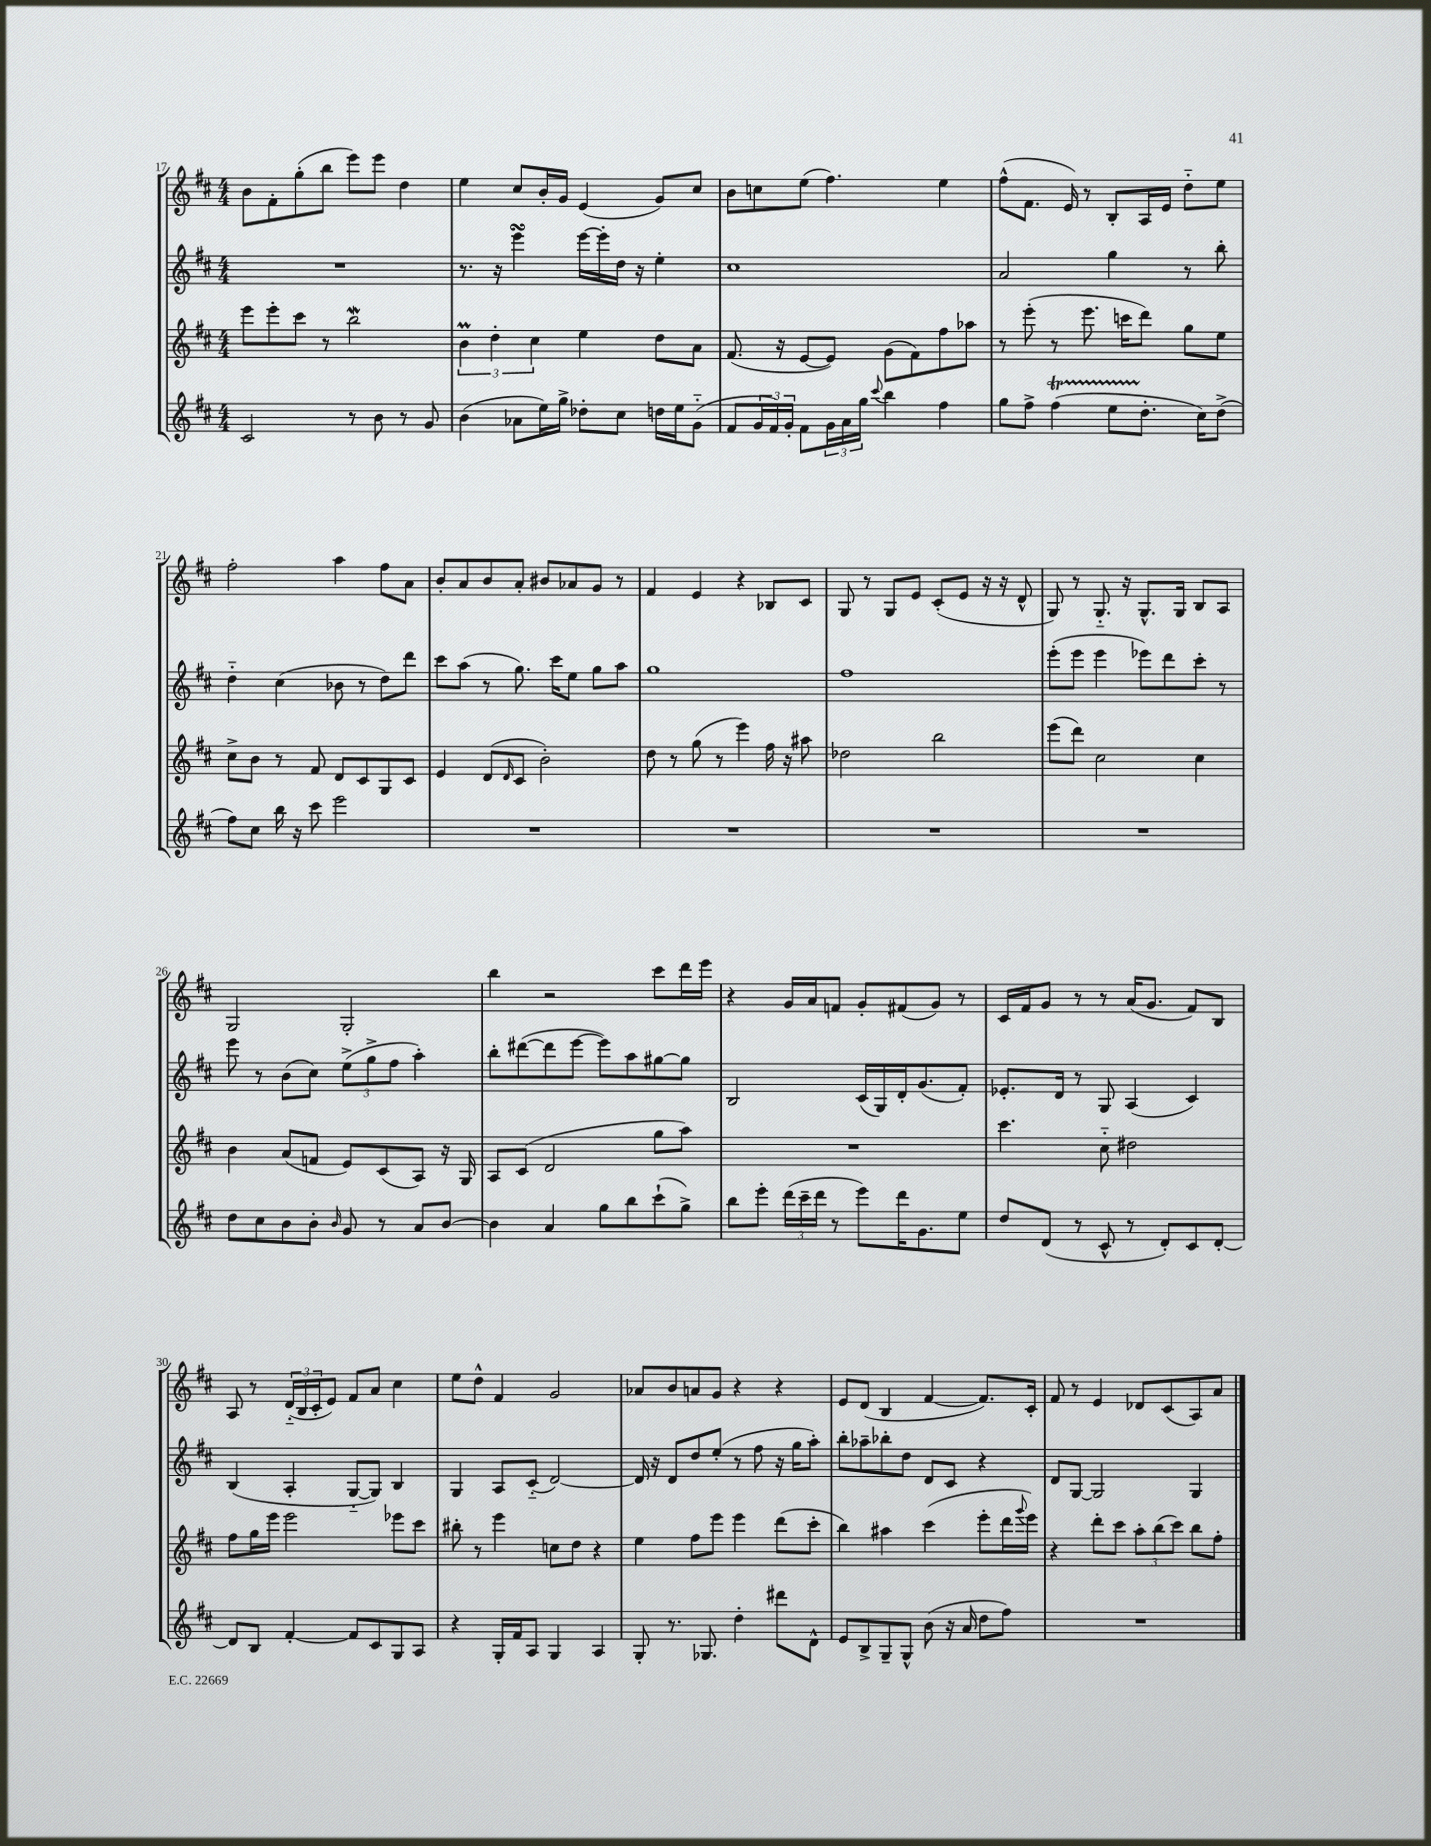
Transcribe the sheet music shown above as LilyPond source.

<<
\new StaffGroup <<
\new Staff = "s0" {
    \clef treble \key d \major \numericTimeSignature \time 4/4
    b'8 fis'8-. g''8-.( b''8 e'''8) e'''8 d''4 |
    e''4 cis''8 b'16-. g'16 e'4( g'8) cis''8 |
    b'8 c''8 e''8( fis''4.) e''4 |
    fis''8-^( fis'8. e'16) r8 b8-. a16 e'16 d''8-_ e''8 |
    fis''2-. a''4 fis''8 a'8 |
    b'8-. a'8 b'8 a'8-. bis'8 aes'8 g'8 r8 |
    fis'4 e'4 r4 bes8 cis'8 |
    g8 r8 g8 e'8 cis'8-.( e'8 r16 r16 d'8-^ |
    g8) r8 g8.-_ r16 g8.-^ g16 b8 a8 |
    g2 g2-. |
    b''4 r2 cis'''8 d'''16 e'''16 |
    r4 g'16 a'16 f'8 g'8-. fis'8( g'8) r8 |
    cis'16 fis'16 g'8 r8 r8 a'16( g'8. fis'8) b8 |
    a8 r8 \tuplet 3/2 { d'16-_( b16 cis'16-. } e'8) fis'8 a'8 cis''4 |
    e''8 d''8-^ fis'4 g'2 |
    aes'8 b'8 a'8 g'8 r4 r4 |
    e'8 d'8( b4 fis'4~ fis'8.) cis'16-. |
    fis'8 r8 e'4 des'8 cis'8( a8) a'8 \bar "|." |
}
\new Staff = "s1" {
    \clef treble \key d \major \numericTimeSignature \time 4/4
    R1 |
    r8. r16 e'''4\turn e'''16~ e'''16-. d''16 r16 e''4-. |
    cis''1 |
    a'2 g''4 r8 b''8-. |
    d''4-_ cis''4( bes'8 r8 d''8) d'''8 |
    cis'''8 a''8( r8 g''8.) cis'''16 e''8 g''8 a''8 |
    g''1 |
    fis''1 |
    e'''8-.( e'''8 e'''4 ees'''8) d'''8 cis'''8-. r8 |
    e'''8 r8 b'8( cis''8) \tuplet 3/2 { e''8->( g''8-> fis''8 } a''4-.) |
    b''8-. dis'''8~( dis'''8 e'''8~ e'''8) a''8 gis''8~ gis''8 |
    b2 cis'16( g16) d'16-. g'8.( fis'8-.) |
    ees'8.-. d'16 r8 g8 a4( cis'4) |
    b4( a4-. g8~-_ g8) b4 |
    g4 a8 cis'8-_( d'2~) |
    d'16 r16 d'8 d''8 e''8-.( r8 fis''8 r16 g''16 a''8-.) |
    b''8-. aes''8-- bes''8-. d''8 d'8 cis'8 r4 |
    d'8 g8~ g2 g4 \bar "|." |
}
\new Staff = "s2" {
    \clef treble \key d \major \numericTimeSignature \time 4/4
    e'''8 e'''8-. cis'''8 r8 b''2\mordent |
    \tuplet 3/2 { b'4\prall d''4-. cis''4 } e''4 d''8 a'8 |
    fis'8.( r16 e'8~ e'8) g'8( fis'8) fis''8 aes''8 |
    r8 e'''8-.( r8 e'''8. c'''16 d'''8) g''8 e''8 |
    cis''8-> b'8 r8 fis'8 d'8 cis'8 g8 cis'8 |
    e'4 d'8( \grace { d'16 } cis'8 b'2-.) |
    d''8 r8 g''8( r8 e'''4) fis''16 r16 ais''8 |
    des''2 b''2 |
    e'''8( d'''8) cis''2 cis''4 |
    b'4 a'8( f'8 e'8) cis'8( a8) r16 g16 |
    a8 cis'8( d'2 g''8 a''8) |
    R1 |
    cis'''4. cis''8-_ dis''2 |
    fis''8 g''16 e'''16 e'''2 ees'''8 cis'''8 |
    bis''8-. r8 e'''4 c''8 d''8 r4 |
    e''4 fis''8 e'''8 e'''4 d'''8( cis'''8-. |
    b''4) ais''4 cis'''4( e'''8-. d'''16 \appoggiatura { g'''8 } e'''16) |
    r4 d'''8-. cis'''8 \tuplet 3/2 { a''8-. b''8( cis'''8) } b''8 fis''8-. \bar "|." |
}
\new Staff = "s3" {
    \clef treble \key d \major \numericTimeSignature \time 4/4
    cis'2 r8 b'8 r8 g'8 |
    b'4( aes'8 e''16) g''16-> des''8-. cis''8 d''16 e''16 g'8-_( |
    fis'8 \tuplet 3/2 { g'16 fis'16) g'16-. } fis'8 \tuplet 3/2 { g'16 a'16 g''16 } \appoggiatura { cis'''8 } b''4 fis''4 |
    g''8 fis''8-> fis''4\startTrillSpan( e''8 d''8.-.\stopTrillSpan cis''16) d''8->( |
    fis''8) cis''8 b''16 r16 cis'''8 e'''2 |
    R1 |
    R1 |
    R1 |
    R1 |
    d''8 cis''8 b'8 b'8-. \grace { b'16 } g'8 r8 a'8 b'8~ |
    b'4 a'4 g''8 b''8 cis'''8-!( g''8->) |
    b''8 e'''8-. \tuplet 3/2 { d'''16( cis'''16-- d'''16 } r8 e'''8) d'''16 g'8. e''8 |
    d''8 d'8( r8 cis'8-^ r8 d'8-.) cis'8 d'8~-. |
    d'8 b8 fis'4~-. fis'8 cis'8 g8 a8 |
    r4 g16-. fis'16 a8 g4 a4 |
    g8-. r8. ges8. d''4-. dis'''8 d'8-^ |
    e'8 b8-> g8-- g8-^ b'8( r16 a'16 d''8 fis''8) |
    R1 \bar "|." |
}
>>
>>
\layout { \context { \Score currentBarNumber = #17 } }
